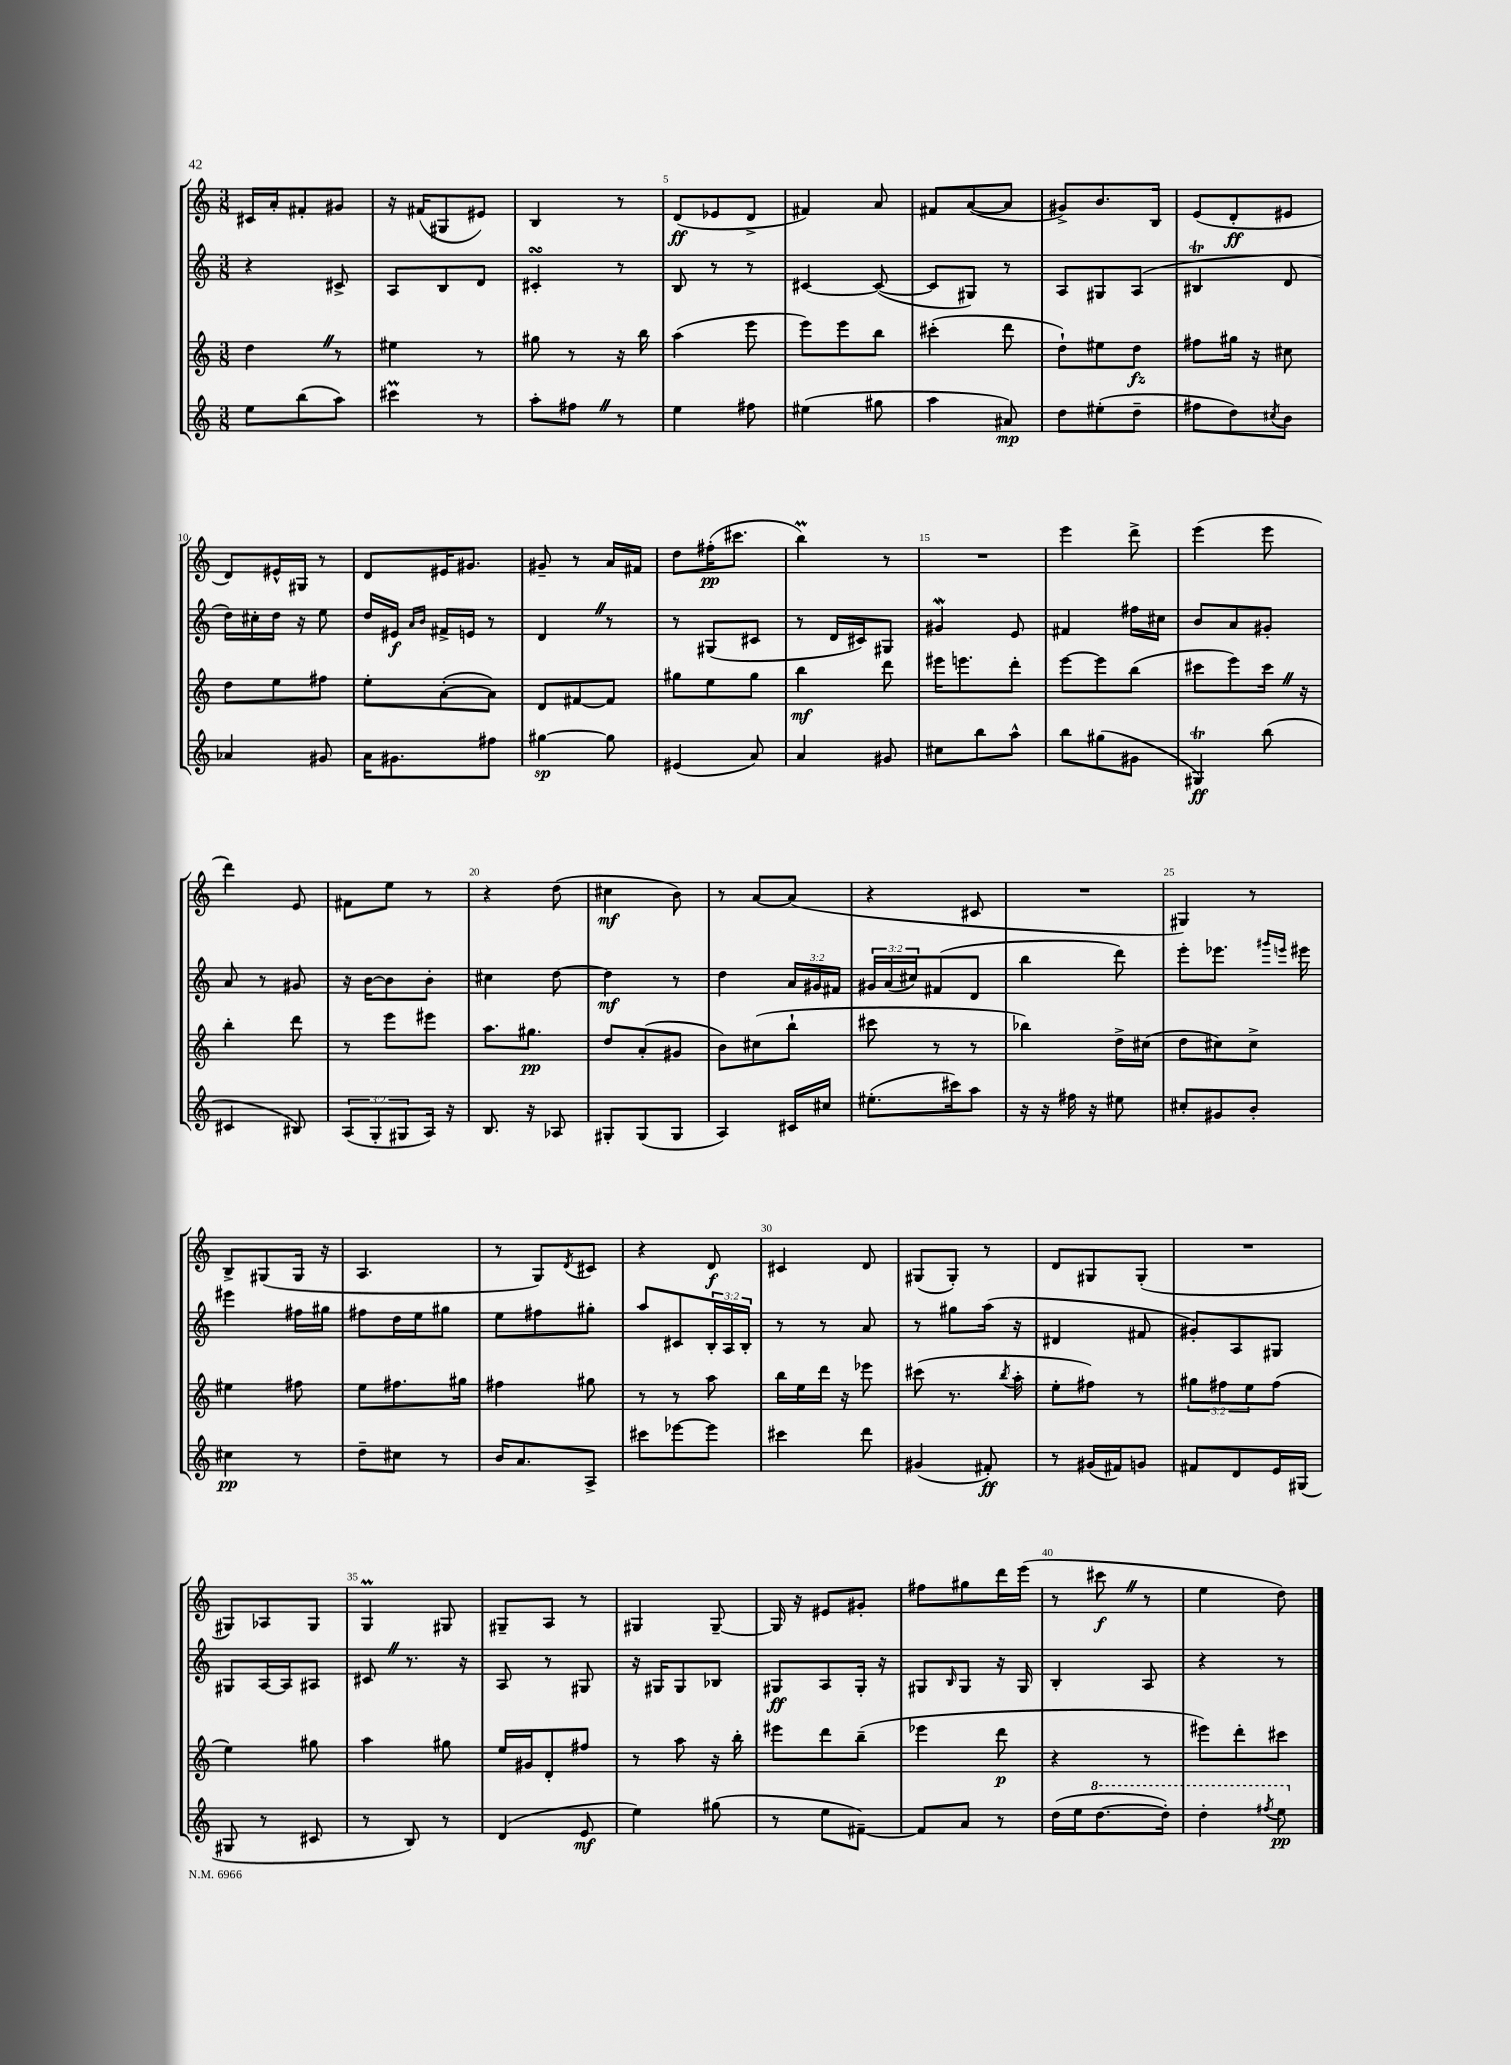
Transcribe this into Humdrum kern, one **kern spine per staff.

**kern	**kern	**kern	**kern
*staff4	*staff3	*staff2	*staff1
*clefG2	*clefG2	*clefG2	*clefG2
*k[]	*k[]	*k[]	*k[]
*M3/8	*M3/8	*M3/8	*M3/8
8ee\L	4dd\	4r	16c#/LL
.	.	.	16a'/J
(8bb\	.	.	8f#'/
8aa\J)	8r	8c#^/	8g#/J
=	=	=	=
4ccc#\	4ee#\	8A/L	16r
.	.	.	(16f#/LK
.	.	8B/	8G#/
8r	8r	8d/J	8e#/J)
=	=	=	=
8aa'\L	8gg#\	4c#'/	4B/
8ff#\J	8r	.	.
8r	16r	8r	8r
.	16bb\	.	.
=	=	=	=
4ee\	(4aa\	8B/	(8d/L
.	.	8r	8e-/
8ff#\	8eee\	8r	8d^/J
=	=	=	=
(4ee#\	8eee\L)	[4c#/	4f#/)
.	8eee\	.	.
8gg#\	8bb\J	(8c#/_	8a/
=	=	=	=
4aa\	(4ccc#'\	8c#/]L	8f#/L
.	.	8G#/J)	([8a/
8a#/)	8ddd\	8r	8a/]J
=	=	=	=
8dd\L	8dd`\L)	8A/L	8g#^/L)
(8ee#'\	8ee#\	8G#/	8.b/
8dd~\J	8dd\J	(8A/J	.
.	.	.	16B/Jk
=	=	=	=
8ff#\L	8ff#\L	4B#/	(8e/L
8dd\)	16gg#\Jk	.	8d'/
.	16r	.	.
8qcc#/	.	.	.
8b\J	8cc#\	8d/	8e#/J
=	=	=	=
4a-/	8dd\L	16dd\LL)	8d/L)
.	.	16cc#'\	.
.	8ee\	16dd\JJ	16e#^^/L
.	.	16r	16G#/JJ
8g#/	8ff#\J	8ee\	8r
=	=	=	=
16a\LK	8ee'\L	16dd/LL	8d/L
8.g#\	.	16e#/JJ	.
.	.	16qqa/LL	.
.	.	16qqb/JJ	.
.	([8a'\	16f#^/LL	16e#/K
.	.	16e/JJ	8.g#/J
8ff#\J	8a\]J)	8r	.
=	=	=	=
[4gg#\	8d/L	4d/	8g#~/
.	[8f#/	.	8r
8gg#\]	8f#/]J	8r	16a/LL
.	.	.	16f#/JJ
=	=	=	=
(4e#/	8gg#\L	8r	8dd\L
.	8ee\	(8G#/L	(16ff#'\K
.	.	.	8.ccc#\J
8a/)	8gg#\J	8c#/J	.
=	=	=	=
4a/	4bb\	8r	4bb\)
.	.	16d/LL	.
.	.	16c#/J)	.
8g#/	8ddd\	8G#/J	8r
=	=	=	=
8cc#\L	16eee#\LK	4g#/	4.r
.	8.eee\	.	.
8bb\	.	.	.
8aa^^\J	8ddd'\J	8e/	.
=	=	=	=
8bb\L	[8eee\L	4f#/	4eee\
(8gg#\	8eee\]	.	.
8g#\J	(8bb\J	16ff#\LL	8ddd^\
.	.	16cc#\JJ	.
=	=	=	=
4G#/)	8ccc#\L	8b/L	(4eee\
.	8eee\)	8a/	.
(8bb\	16ccc#\Jk	8g#'/J	8eee\
.	16r	.	.
=	=	=	=
4c#/	4bb'\	8a/	4ddd\)
.	.	8r	.
8B#/)	8ddd\	8g#/	8e/
=	=	=	=
(12A/L	8r	16r	8f#\L
.	.	[16b\LK	.
12G'/	.	.	.
.	8eee\L	8b\]	8ee\J
12G#/	.	.	.
16A/Jk)	8eee#\J	8b'\J	8r
16r	.	.	.
=	=	=	=
8.B/	8.aa\L	4cc#\	4r
16r	8.gg#\J	.	.
8A-/	.	[8dd\	(8dd\
=	=	=	=
8G#'/L	8dd/L	4dd\]	4cc#\
(8G#/	(8a'/	.	.
8G#/J	8g#/J	8r	8b\)
=	=	=	=
4A/)	8b\L)	4dd\	8r
.	(8cc#\	.	[8a/L
16c#/LL	8bb`\J	24a/LL	(8a/]J
.	.	24g#/	.
16cc#/JJ	.	.	.
.	.	24f#/JJ	.
=	=	=	=
(8.ee#'\L	8ccc#\	24g#/LL	4r
.	.	(24a/	.
.	.	24cc#/J)	.
.	8r	(8f#/	.
16ccc#\k)	.	.	.
8aa\J	8r	8d/J	8c#/
=	=	=	=
16r	4bb-\)	4bb\	4.r
16r	.	.	.
16ff#\	.	.	.
16r	.	.	.
8ee#\	16dd^\LL	8ddd\)	.
.	(16cc#\JJ	.	.
=	=	=	=
8cc#'/L	8dd\L	8eee'\L	4G#/)
8g#/	8cc#\)	8.eee-\J	.
8b'/J	8cc#^\J	.	8r
.	.	16qqggg#/LL	.
.	.	16qqeee/JJ	.
.	.	16eee#\	.
=	=	=	=
4cc#\	4ee#\	4eee#\	8B^/L
.	.	.	(8G#/
8r	8ff#\	16ff#\LL	16G#/Jk
.	.	16gg#\JJ	16r
=	=	=	=
8dd~\L	8ee\L	8ff#\L	4.A/
8cc#\J	8.ff#\	16dd\L	.
.	.	16ee\J	.
8r	.	8gg#\J	.
.	16gg#\Jk	.	.
=	=	=	=
16b/LK	4ff#\	8ee\L	8r
8.a/	.	.	.
.	.	8ff#\	8G/L)
.	.	.	8qd/
8A^/J	8gg#\	8gg#'\J	8c#/J
=	=	=	=
8ccc#\L	8r	8aa/L	4r
[8eee-\	8r	8c#/	.
8eee-\]J	8aa\	24B'/L	8d/
.	.	24A/	.
.	.	24B'/JJ	.
=	=	=	=
4ccc#\	16bb\LL	8r	4c#/
.	16ee\	.	.
.	16ddd\JJ	8r	.
.	16r	.	.
8ddd\	8eee-\	8a/	8d/
=	=	=	=
(4g#/	(8ccc#\	8r	(8G#/L
.	8.r	8gg#\L	8G#'/J)
8f#'/)	.	(16aa\Jk	8r
.	8qbb/	.	.
.	16aa'\	16r	.
=	=	=	=
8r	8ee'\L	4d#/	8d/L
(16g#/LL	8ff#\J)	.	8G#/
16f#/J)	.	.	.
8g/J	8r	8f#/	(8G#'/J
=	=	=	=
8f#/L	12gg#\L	8g#'/L)	4.r
.	12ff#\	.	.
8d/	.	8A/	.
.	12ee\	.	.
16e/L	(8ff#\J	8G#/J	.
(16G#/JJ	.	.	.
=	=	=	=
8G#/	4ee\)	8G#/L	8G#/L)
8r	.	[16A/L	8A-/
.	.	16A/]J	.
8c#/	8gg#\	8A#/J	8G#/J
=	=	=	=
8r	4aa\	8c#/	4G/
8B/)	.	8.r	.
8r	8gg#\	.	8G#/
.	.	16r	.
=	=	=	=
(4d/	16ee/LL	8A/	8G#~/L
.	16g#/J	.	.
.	8d'/	8r	8A/J
8e/	8ff#/J	8G#/	8r
=	=	=	=
4ee\)	8r	16r	4G#/
.	.	16G#/LK	.
.	8aa\	8G#/	.
(8gg#\	16r	8B-/J	[8G#~/
.	16bb'\	.	.
=	=	=	=
8r	8eee#\L	8G#/L	16G#/]
.	.	.	16r
8ee\L	8ddd\	8A/	8e#/L
[8f#~\J)	(8bb~\J	16G#'/Jk	8g#'/J
.	.	16r	.
=	=	=	=
8f#/]L	4eee-\	8G#/L	8ff#\L
.	.	16qqB/	.
8a/J	.	8G#/J	8gg#\
8r	8ddd\	16r	16ddd\L
.	.	16G#/	(16eee\JJ
=	=	=	=
(16dd\LL	4r	4B'/	8r
16ee\J	.	.	.
[8.ddd\	.	.	8ccc#\
.	8r	8A/	8r
16ddd'\]Jk)	.	.	.
=	=	=	=
4ddd'\	8eee#\L)	4r	4ee\
.	8ddd'\	.	.
8qfff#/	.	.	.
8eee\	8ccc#\J	8r	8dd\)
==	==	==	==
*-	*-	*-	*-
